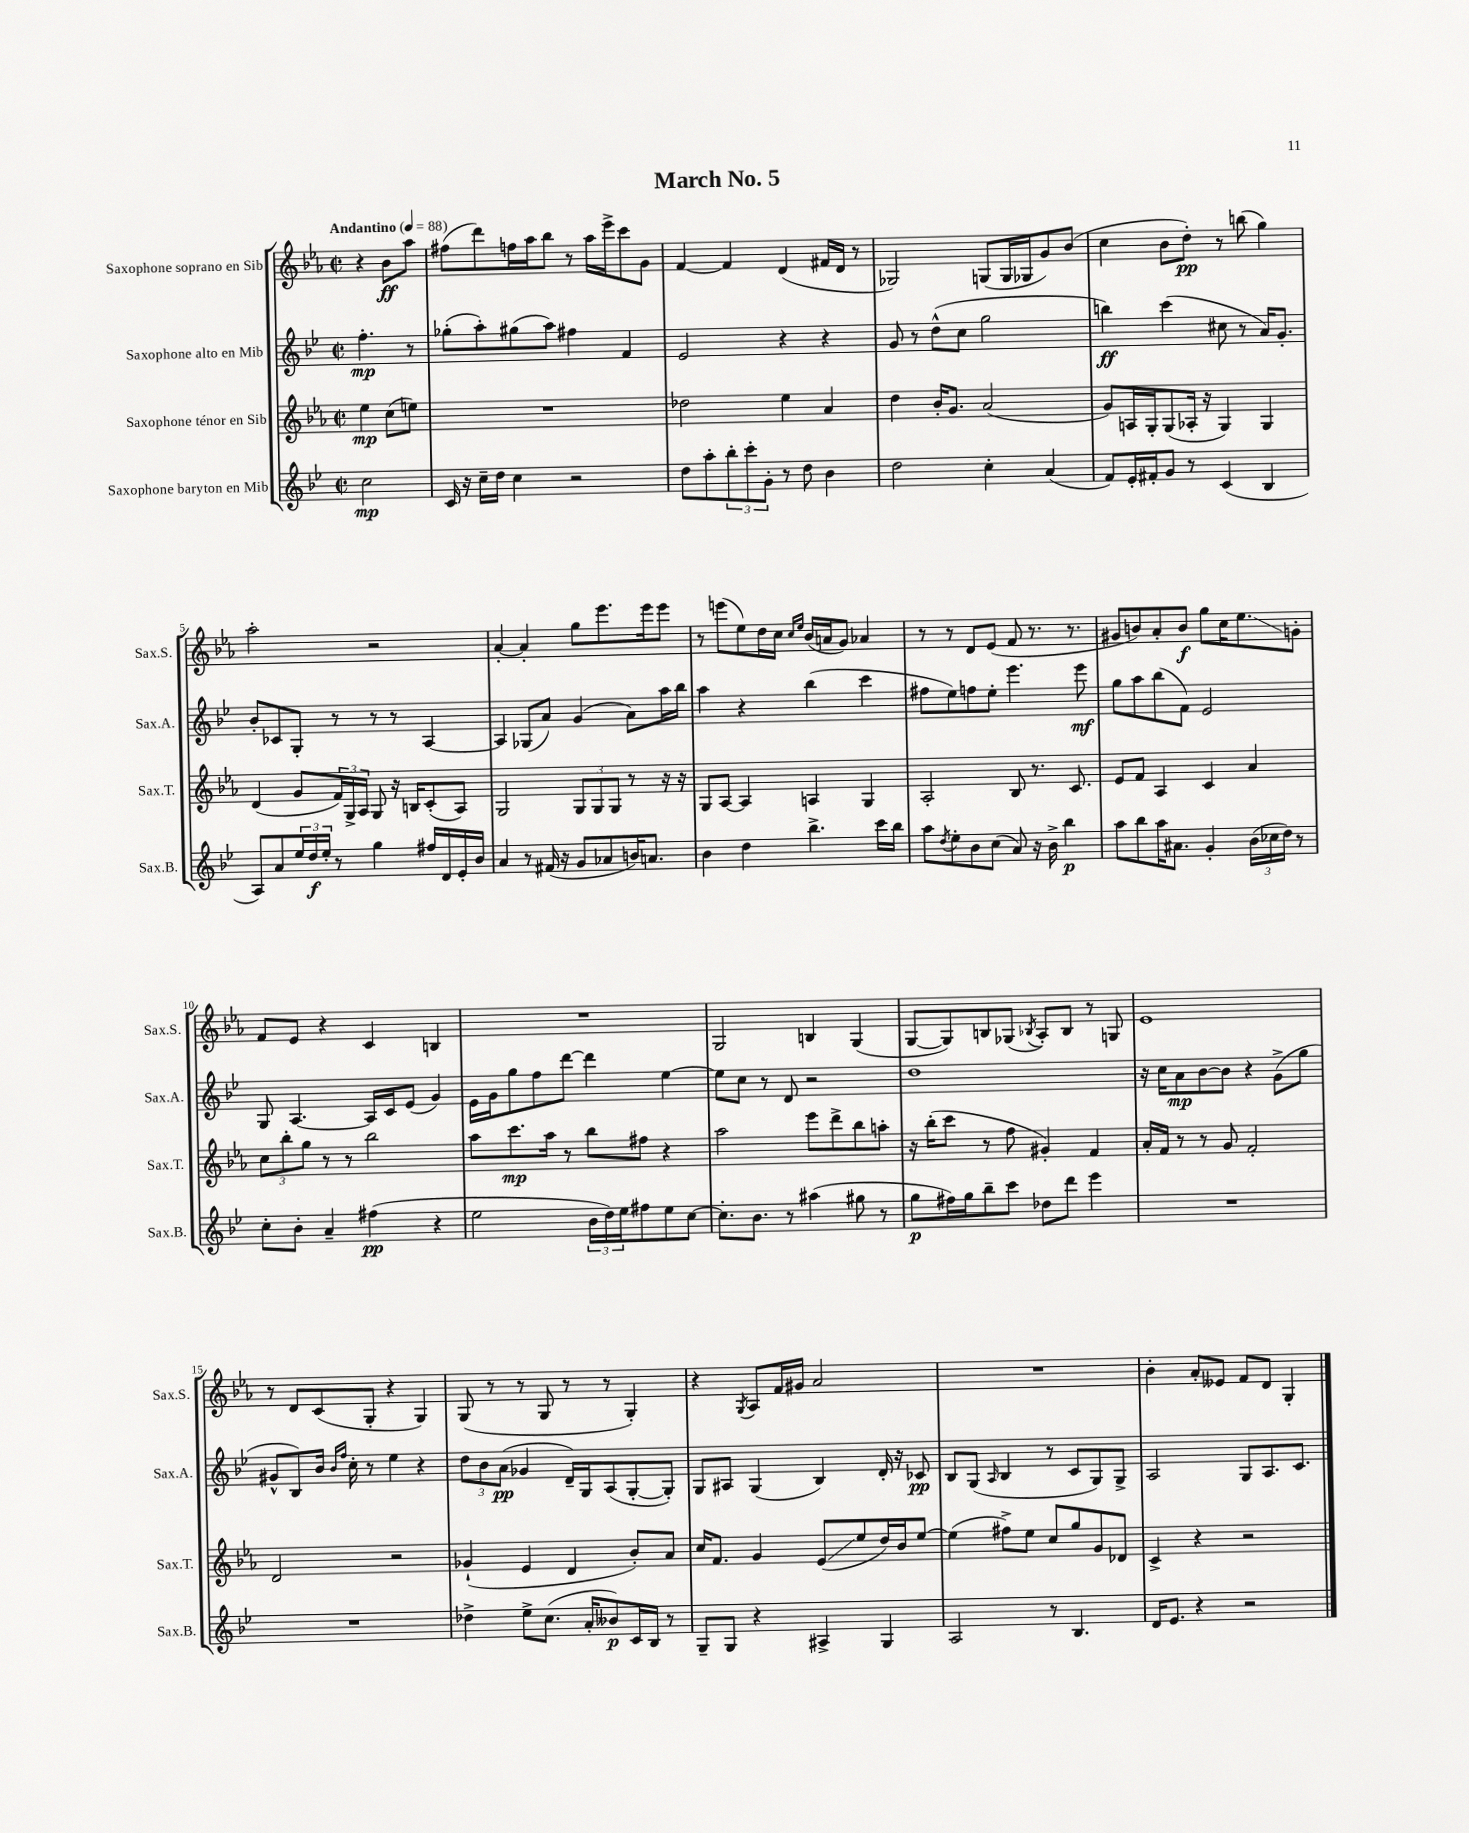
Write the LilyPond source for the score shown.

\header { title = "March No. 5" }
<<
\new StaffGroup <<
\new Staff = "s0" \with { instrumentName = "Saxophone soprano en Sib" shortInstrumentName = "Sax.S." } {
    \clef treble \key ees \major \defaultTimeSignature \time 2/2 \partial 2 \tempo "Andantino" 4 = 88
    r4 bes'8\ff aes''8 |
    fis''8( d'''8) f''16 aes''16 bes''8 r8 aes''16 ees'''16-> c'''8 g'8 |
    f'4~ f'4 d'4( fis'16 d'16 r8 |
    ges2) g8( g16 ges16 g'8) bes'8( |
    c''4 bes'8 d''8-.\pp) r8 b''8( g''4) |
    aes''2-. r2 |
    aes'4~-. aes'4-. g''8 ees'''8. ees'''16 ees'''8 |
    r8 e'''8( ees''8) d''16 c''16 \grace { c''16 ees''16 } bes'16( a'16 g'8) aes'4 |
    r8 r8 d'8 ees'8( f'8 r8. r8. |
    gis'8 b'8) aes'8-. b'8\f g''8 c''16 ees''8.\glissando g'8-. |
    f'8 ees'8 r4 c'4 b4 |
    R1 |
    g2 b4 g4( |
    g8~ g8) b8 ges8( \acciaccatura { bes8 } aes8-.) bes8 r8 g8 |
    ees'1 |
    r8 d'8 c'8( g8-. r4 g4) |
    g8( r8 r8 g8 r8 r8 g4-.) |
    r4 \acciaccatura { g8 } aes8 f'16 gis'16 aes'2 |
    R1 |
    bes'4-. aes'8-. eeses'8 f'8 d'8 g4-. \bar "|." |
}
\new Staff = "s1" \with { instrumentName = "Saxophone alto en Mib" shortInstrumentName = "Sax.A." } {
    \clef treble \key bes \major \defaultTimeSignature \time 2/2 \partial 2
    f''4.-.\mp r8 |
    ges''8-.( a''8-.) gis''8( a''8) fis''4 f'4 |
    ees'2 r4 r4 |
    g'8 r8 d''8-^( c''8 g''2 |
    b''4\ff) c'''4( cis''8 r8 a'16) g'8.-. |
    bes'8-. ces'8 g8-. r8 r8 r8 a4~ |
    a4 ges8( a'8) g'4( a'8) a''16 bes''16 |
    a''4 r4 bes''4( c'''4 |
    fis''8 ees''8) f''8 ees''8-. ees'''4. ees'''8\mf |
    g''8 a''8 bes''8( f'8) ees'2 |
    g8 a4.~ a16 c'16 ees'8( g'4) |
    ees'16 g'16 g''8 f''8 d'''8~ d'''4 ees''4~ |
    ees''8 c''8 r8 d'8 r2 |
    d''1 |
    r16 c''16 a'8\mp bes'8~ bes'8 r4 g'8->( g''8 |
    gis'8-^ bes8) bes'16 \grace { bes'16 f''16 } c''16-. r8 ees''4 r4 |
    \tuplet 3/2 { d''8 bes'8 a'8\pp( } ges'4 d'16--) g16 a8( g8~-. g8-.) |
    g8 ais8 g4( bes4) d'16-. r16 ces'8\pp |
    bes8 g8( \grace { a16 } bes4 r8 c'8 g8) g8-> |
    a2 g8 a8. c'8. \bar "|." |
}
\new Staff = "s2" \with { instrumentName = "Saxophone ténor en Sib" shortInstrumentName = "Sax.T." } {
    \clef treble \key ees \major \defaultTimeSignature \time 2/2 \partial 2
    ees''4\mp c''8( e''8) |
    R1 |
    des''2 ees''4 aes'4 |
    d''4 bes'16-. g'8. aes'2( |
    g'8) a16 g16-. g8( aes16-. r16 g4) g4 |
    d'4( g'8 \tuplet 3/2 { f'16) g16-> aes16 } g8 r16 b16 c'8-.( aes8) |
    g2 \tuplet 3/2 { g8 g8 g8 } r8 r16 r16 |
    g8 aes8~ aes4 a4 g4 |
    aes2-. bes8 r8. c'8. |
    ees'8 f'8 aes4 c'4 aes'4 |
    \tuplet 3/2 { c''8 bes''8-. g''8 } r8 r8 bes''2 |
    aes''8 c'''8.\mp aes''16 r8 bes''8 fis''8 r4 |
    aes''2 ees'''8 d'''8-> bes''8 a''8-. |
    r16 bes''16-.( c'''8 r8 f''8 gis'4-.) f'4 |
    aes'16-. f'16 r8 r8 g'8 f'2-. |
    d'2 r2 |
    ges'4-!( ees'4 d'4 bes'8-.) aes'8 |
    c''16 f'8. g'4 ees'8\glissando( ees''8 d''16) bes'16 ees''8~ |
    ees''4( fis''8->) ees''8 c''8 g''8 g'8 des'8 |
    c'4-> r4 r2 \bar "|." |
}
\new Staff = "s3" \with { instrumentName = "Saxophone baryton en Mib" shortInstrumentName = "Sax.B." } {
    \clef treble \key bes \major \defaultTimeSignature \time 2/2 \partial 2
    c''2\mp |
    c'16 r16 c''16-- d''16 c''4 r2 |
    d''8 a''8-. \tuplet 3/2 { bes''8-. c'''8-. g'8-. } r8 d''8 bes'4 |
    d''2 c''4-. a'4( |
    f'8) ees'16-. fis'16-. g'8 r8 c'4( bes4 |
    a8) a'8 \tuplet 3/2 { ees''16 d''16\f ees''16-. } r8 g''4 fis''16 d'16 ees'16-. bes'16 |
    a'4 r8 fis'16( r16 g'8 aes'8 b'16) a'8. |
    bes'4 d''4 bes''4.-> c'''16 bes''16 |
    a''8 \acciaccatura { d''8 } ees''8-. bes'8 c''8( a'8) r16 bes'16-> bes''4\p |
    a''8 bes''8 a''16 ais'8. g'4-. \tuplet 3/2 { bes'16( ces''16 d''16) } r8 |
    c''8-. bes'8-. a'4-- fis''4\pp( r4 |
    ees''2 \tuplet 3/2 { bes'16 d''16) ees''16 } fis''8 ees''8 c''8~ |
    c''8.-. bes'8. r8 ais''4( gis''8 r8 |
    g''8\p fis''16) g''16 bes''8-- c'''8 des''8 d'''8 ees'''4 |
    R1 |
    R1 |
    des''4-> ees''8-> c''8.( a'16-. beses'8\p) c'16 bes16 r8 |
    g8-- g8 r4 ais4-> g4 |
    a2 r8 bes4. |
    d'16 ees'8. r4 r2 \bar "|." |
}
>>
>>
